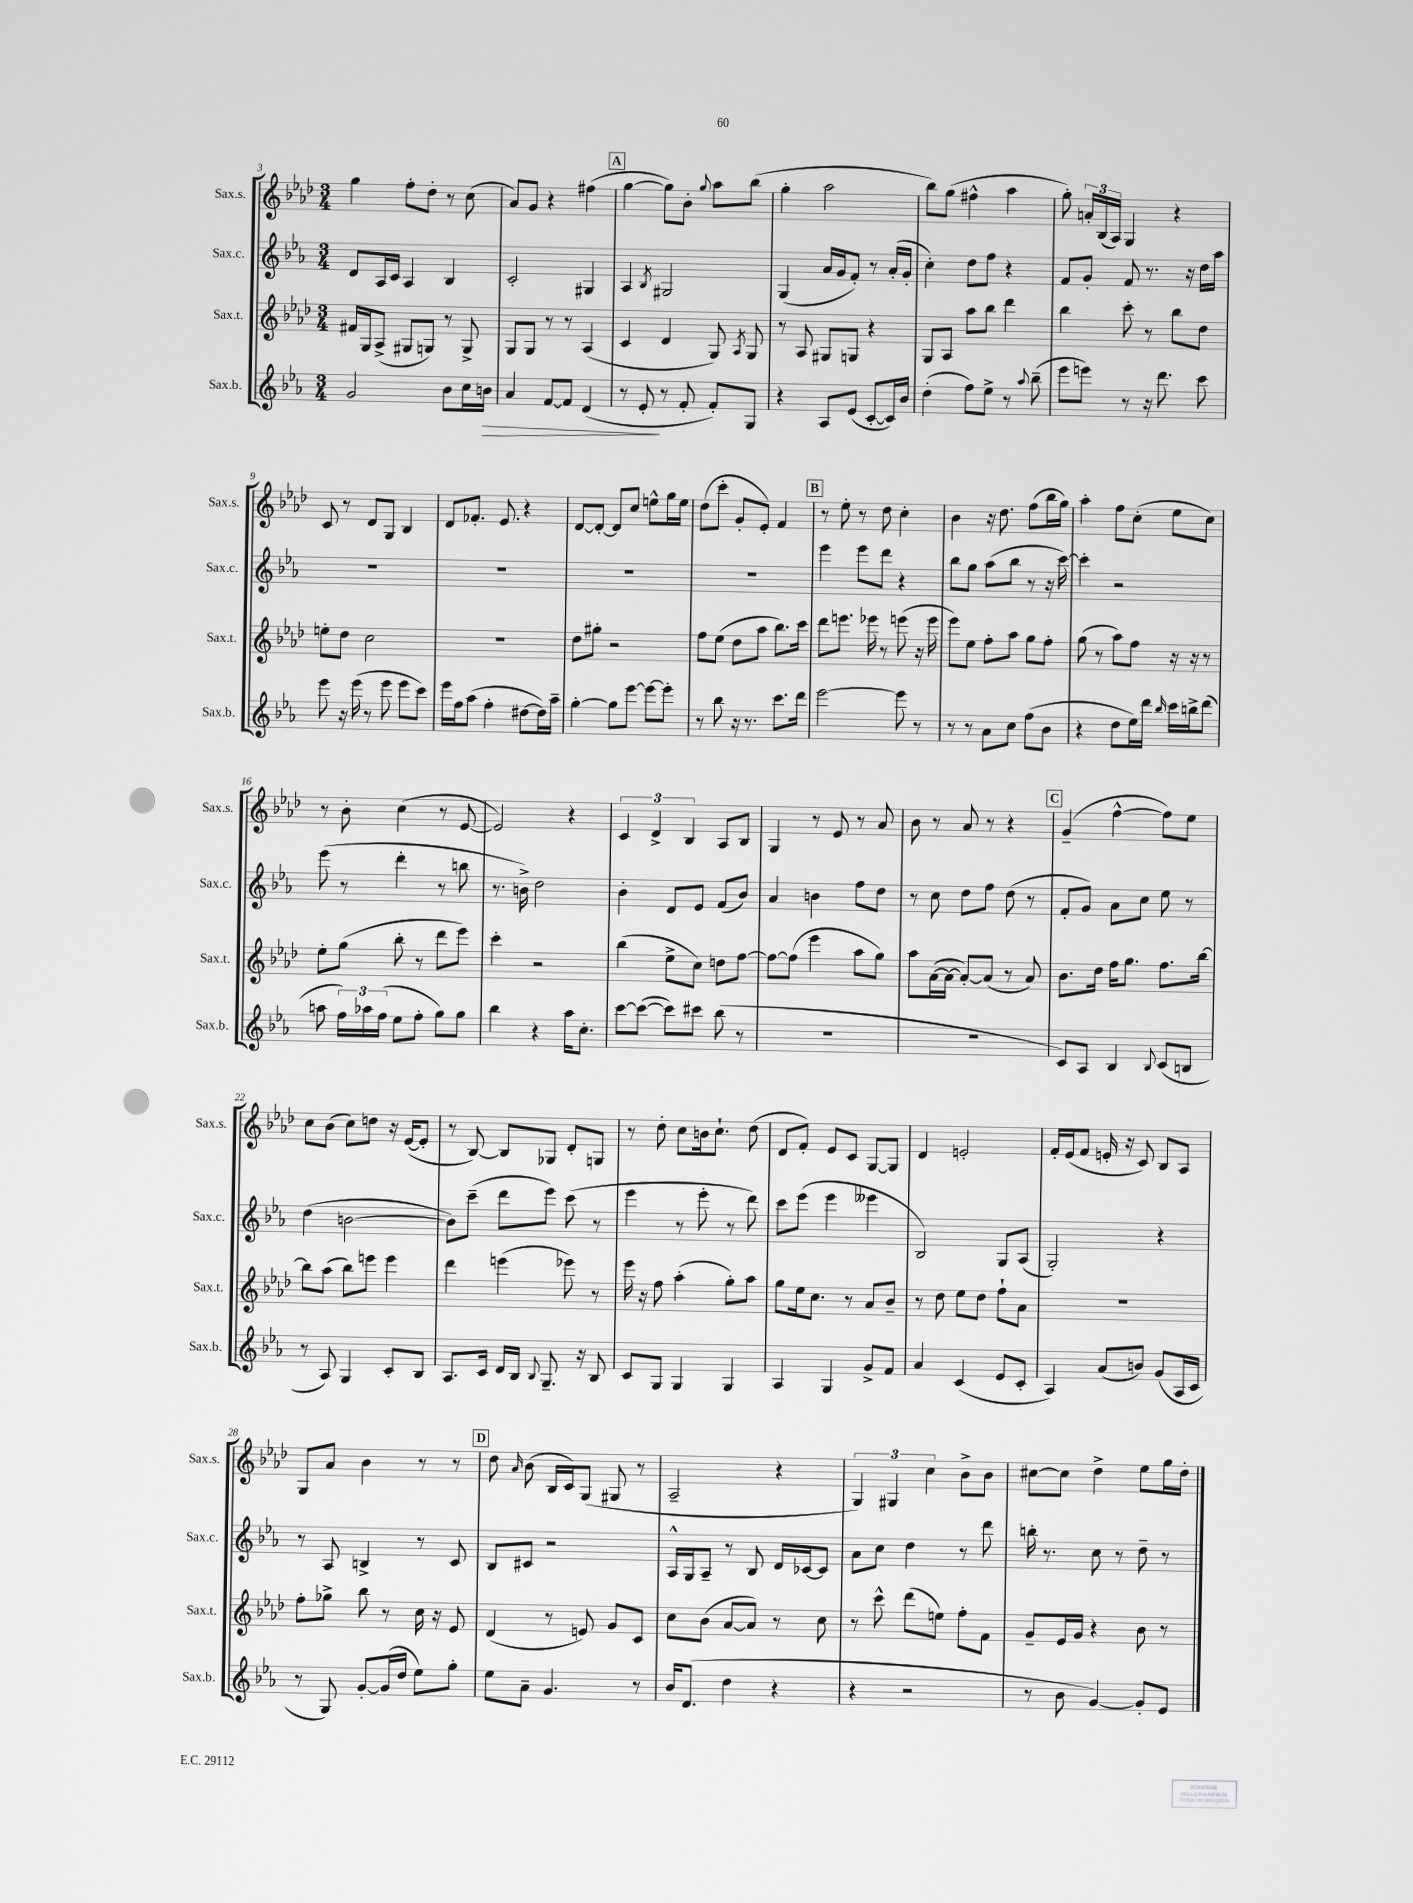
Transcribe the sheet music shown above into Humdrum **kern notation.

**kern	**dynam	**kern	**kern	**kern
*part4	*part4	*part3	*part2	*part1
*staff4	*staff4	*staff3	*staff2	*staff1
*I"Sax.b.	*	*I"Sax.t.	*I"Sax.c.	*I"Sax.s.
*I'Sax.b.	*	*I'Sax.t.	*I'Sax.c.	*I'Sax.s.
*clefG2	*	*clefG2	*clefG2	*clefG2
*k[b-e-a-]	*	*k[b-e-a-d-]	*k[b-e-a-]	*k[b-e-a-d-]
*M3/4	*	*M3/4	*M3/4	*M3/4
=3	=3	=3	=3	=3
2g/	.	16f#X/LL	8d/L	4gg\
.	.	16G/J	.	.
.	.	(8A-^/J	16A-/L	.
.	.	.	16c/JJ	.
.	.	8G#X/L	4A-/	8ff'\L
.	.	8Gn/J)	.	8dd-'\J
8b-\L	.	8r	4B-/	8r
16cc\L	.	8G^/	.	(8cc\
!	!LO:HP:b	!	!	!
16bn\JJ	>	.	.	.
=4	=4	=4	=4	=4
4a-/	.	8G/L	2c'/	8a-/L)
.	.	8G/J	.	8g/J
[8f/L	.	8r	.	4r
8f/J]	.	8r	.	.
(4d/	.	(4A-/	4G#X/	(4ff#X\
!!LO:REH:place=s1:t=A
=5	=5	=5	=5	=5
8r	.	4c/	4A-/	[4gg\
8e-'/	.	.	.	.
.	.	.	8qB-/	.
8r	]	4d-/	2G#X/	8gg\L])
8f'/	.	.	.	8b-'\J
.	.	.	.	8qqgg/
8f'/L)	.	8G/)	.	8aa-\L
.	.	8qA-/	.	.
8G/J	.	8G/	.	(8bb-\J
=6	=6	=6	=6	=6
4r	.	8r	(4G/	4gg'\
.	.	8A-/	.	.
8A-/L	.	8G#X/L	16a-/LL	2aa-\
.	.	.	16g/J	.
(8e-/J	.	8Gn/J	8f'/J)	.
[8c'/L	.	4r	8r	.
16c/L])	.	.	(16a-'/LL	.
16b-/JJ	.	.	16g'/JJ	.
=7	=7	=7	=7	=7
(4dd'\	.	8G/L	4cc'\)	8bb-\L)
.	.	8A-/J	.	(8gg\J
8ff\L)	.	8aa-\L	8dd\L	4ff#X^^\
8ee-^\J	.	8bb-\J	8ff\J	.
8r	.	4ddd-\	4r	4aa-\
8qqaa-/	.	.	.	.
(8bb-~\	.	.	.	.
=8	=8	=8	=8	=8
8eee-\L	.	4bb-\	8f/L	8gg'\)
8eeen\J)	.	.	8g'/J	24an'/LL
.	.	.	.	(24B-/
.	.	.	.	24A-/JJ)
8r	.	8ccc'\	8f/	4G/
16r	.	8r	8.r	.
8.ddd\	.	.	.	.
.	.	8bb-\L	.	4r
.	.	.	16r	.
8ccc\	.	8dd-\J	16dd\LL	.
.	.	.	16aa-\JJ	.
!!LO:LB:g=z
=9	=9	=9	=9	=9
8eee-\	.	8een'\L	2.r	8c/
16r	.	8dd-\J	.	8r
(16eee-\	.	.	.	.
8r	.	2cc\	.	8d-/L
8eee-\	.	.	.	8G/J
8eee-\L	.	.	.	4B-/
8ccc\J)	.	.	.	.
=10	=10	=10	=10	=10
16eee-\LL	.	2.r	2.r	8d-/L
16ff\J	.	.	.	.
(8aa-\J	.	.	.	8.f-X'/J
4ff'\	.	.	.	.
.	.	.	.	8.e-/
[8dd#X\L	.	.	.	4r
16dd#\L])	.	.	.	.
16aa-~\JJ	.	.	.	.
=11	=11	=11	=11	=11
[4gg'\	.	8dd-\L	2.r	[8d-/L
.	.	8gg#X'\J	.	8d-'/J_
8gg\L]	.	2r	.	8d-/L]
[8eee-\J	.	.	.	8cc/J
8eee-\L_	.	.	.	8een^^\L
8eee-'\J]	.	.	.	16gg\L
.	.	.	.	16ee\JJ
=12	=12	=12	=12	=12
8r	.	8ff\L	2.r	(8dd-\L
8bb-\	.	(8ee-\J	.	8ccc'\J
16r	.	8dd-\L	.	8g'/L
8.r	.	.	.	.
.	.	8aa-\J	.	8e-'/J)
8.ccc\L	.	8.bb-\L)	.	4f/
16ddd\Jk	.	16ccc\Jk	.	.
!!LO:REH:place=s1:t=B
=13	=13	=13	=13	=13
[2eee-\	.	8ddd-\L	4eee-\	8r
.	.	8.eeen\J	.	8ee-'\
.	.	.	8eee-\L	8r
.	.	16eee-X\	.	.
.	.	8r	8ddd\J	8dd-\
8eee-\]	.	(8eeen\	4r	4cc'\
8r	.	16r	.	.
.	.	16eee\	.	.
=14	=14	=14	=14	=14
8r	.	8eee-\L)	8bb-\L	4b-\
8r	.	8ee-\J	8gg\J	.
8a-\L	.	8ff'\L	(8aa-\L	16r
.	.	.	.	8.dd-\
8cc\J	.	8aa-\J	8bb-\J	.
(8ff\L	.	8gg\L	8r	(8ff\L
8b-\J	.	8ff'\J	16r	16bb-\L
.	.	.	[16ccc\)	16gg\JJ)
=15	=15	=15	=15	=15
4r	.	(8gg\	4ccc'\]	4aa-'\
.	.	8r	.	.
8dd\L	.	8aa-\L)	2r	8ff\L
16ee-\L)	.	8ff\J	.	(8cc'\J
16ddd\JJ	.	.	.	.
16qqbb-/	.	.	.	.
16ccc\LL	.	16r	.	8ee-\L
16bbn^\J	.	16r	.	.
(8ddd\J	.	8r	.	8cc\J)
!!LO:LB:g=z
=16	=16	=16	=16	=16
8aan\	.	8ee-'\L	(8eee-\	8r
24ff\LL)	.	(8gg\J	8r	8b-'\
24aa-X\	.	.	.	.
(24ff\JJ	.	.	.	.
8ee-\L	.	8bb-'\	4ddd'\	(4cc\
8ff'\J	.	8r	.	.
8gg\L)	.	8ddd-\L	8r	8r
8gg\J	.	8eee-\J)	8bbn\	[8e-/
=17	=17	=17	=17	=17
4bb-\	.	4ccc'\	8.r	2e-/])
.	.	.	16bn^\)	.
4r	.	2r	2dd\	.
16aa-\KL	.	.	.	4r
8.cc'\J	.	.	.	.
=18	=18	=18	=18	=18
[8ccc\L	.	(4bb-\	4b-'\	6c/
(8ccc\J_	.	.	.	.
.	.	.	.	6d-^/
8ccc\L])	.	8ee-^\L	8d/L	.
.	.	.	.	6B-/
8ccc#X\J	.	8cc\J)	8e-/J	.
(8bb-\	.	8ddn\L	(8f/L	8A-/L
8r	.	[8ff\J	8b-/J)	8B-/J
=19	=19	=19	=19	=19
2.r	.	8ff\L_	4a-/	4G/
.	.	(8ff\J]	.	.
.	.	4eee-\	4bn\	8r
.	.	.	.	8e-/
.	.	8aa-\L	8ff\L	8r
.	.	8gg\J)	8dd\J	8a-/
=20	=20	=20	=20	=20
2.r	.	8aa-\L	8r	8b-\
.	.	([16a-\L	8cc\	8r
.	.	16a-\JJ_	.	.
.	.	8a-'/L_)	8dd\L	8a-/
.	.	(8a-/J]	8ff\J	8r
.	.	8r	(8dd\	4r
.	.	8a-/)	8r	.
!!LO:REH:place=s1:t=C
=21	=21	=21	=21	=21
8c/L)	.	8.b-\L	8f'/L	(4g~/
8A-/J	.	.	8g/J)	.
.	.	16dd-\Jk	.	.
4B-/	.	16ff\KL	8a-\L	[4ff^^\
.	.	8.gg\J	.	.
.	.	.	8cc\J	.
8qqB-/	.	.	.	.
(8c/L	.	8.ff\L	8ee-\	8ff\L])
8Bn/J	.	.	8r	8ee-\J
.	.	[16bb-\Jk	.	.
!!LO:LB:g=z
=22	=22	=22	=22	=22
8r	.	8bb-\L]	(4dd\	8cc\L
8A-/)	.	(8aa-\J	.	(8b-\J
4G/	.	8bb-\L)	[2bn\	8cc\L)
.	.	8eeen\J	.	8ddn\J
8c'/L	.	4eee\	.	16r
.	.	.	.	([16e-/KL
8B-/J	.	.	.	8e-'/J]
=23	=23	=23	=23	=23
8.A-/L	.	4ddd-\	8b\L])	8r
.	.	.	(8ccc~\J	[8B-/)
16c/Jk	.	.	.	.
16d/LL	.	(4eeen\	8ddd\L	8B-/L]
16B-/JJ	.	.	.	.
8qqB-/	.	.	.	.
8.G~/	.	.	8eee-\J)	8G-X/J
.	.	8eee-X\)	(8ccc\	8d-'/L
16r	.	.	.	.
8B-/	.	8r	8r	8Gn/J
=24	=24	=24	=24	=24
8c/L	.	16eee-\	4eee-\	8r
.	.	16r	.	.
8G/J	.	8ff\	.	8dd-'\
4G/	.	(4aa-'\	8r	8cc\L
.	.	.	8eee-'\	16bn\k
.	.	.	.	8.cc`\J
4G/	.	8gg'\L)	8r	.
.	.	8aa-\J	8ddd\)	(8dd-\
=25	=25	=25	=25	=25
4A-/	.	8gg\L	8ccc\L	8d-/L
.	.	16ee-\k	(8eee-\J	8f'/J)
.	.	8.cc\J	.	.
4G/	.	.	4eee-\	8e-/L
.	.	8r	.	8c/J
8g^/L	.	8a-/L	4eee--X\	[8G/L
8f/J	.	8b-~/J	.	8G/J]
=26	=26	=26	=26	=26
4a-/	.	8r	2B-/)	4d-/
.	.	8dd-\	.	.
(4c/	.	8ee-\L	.	2en'/
.	.	8dd-\J	.	.
8e-/L	.	8ff`\L	8G/L	.
8c'/J	.	8a-\J	(8A-/J	.
=27	=27	=27	=27	=27
4A-/)	.	2.r	2G'/)	16f'/LL
.	.	.	.	(16e-/J
.	.	.	.	8f/J
(8a-/L	.	.	.	16en'/
.	.	.	.	16r
8bn/J)	.	.	.	8c/)
(8g/L	.	.	4r	8B-/L
16A-/L	.	.	.	8A-/J
16c/JJ	.	.	.	.
!!LO:LB:g=z
=28	=28	=28	=28	=28
8r	.	8ff'\L	8r	8G/L
8G/)	.	8gg-X^\J	8A-/	8a-/J
[8g'/L	.	8bb-\	4Bn^/	4b-\
(16g/L]	.	8r	.	.
16dd/JJ	.	.	.	.
8ee-\L)	.	16cc\	8r	8r
.	.	16r	.	.
8gg'\J	.	8e-/	8c/	8r
!!LO:REH:place=s1:t=D
=29	=29	=29	=29	=29
8ee-\L	.	(4d-/	8B-/L	8dd-\
.	.	.	.	16qqa-/
8a-~\J	.	.	8c#X/J	(8b-\
4.g/	.	8r	2r	16B-/LL
.	.	.	.	16c/J)
.	.	8en/)	.	(8G/J
.	.	8g/L	.	8G#X/
8r	.	8c/J	.	8r
=30	=30	=30	=30	=30
16b-/KL	.	8cc\L	16A-^^/LL	2A-~/
(8.d/J	.	.	16G/J	.
.	.	(8b-\J	8A-~/J	.
4dd\	.	[8a-/L	8r	.
.	.	8a-/J])	8B-/	.
4r	.	8r	16d/LL	4r
.	.	.	[16c-X/J	.
.	.	8cc\	8c-/J]	.
=31	=31	=31	=31	=31
4r	.	8r	8a-\L	6G/)
.	.	8ccc^^\	8cc\J	.
.	.	.	.	6G#X/
2r	.	(8ddd-\L	4dd\	.
.	.	.	.	6cc\
.	.	8een\J)	.	.
.	.	8ff'\L	8r	8b-^\L
.	.	8f\J	8ddd\	8b-\J
=32	=32	=32	=32	=32
8r	.	8g~/L	16bbn'\	[8cc#X\L
.	.	.	8.r	.
8b-\	.	16e-/L	.	8cc#\J]
.	.	16g/JJ	.	.
[4g/)	.	4r	8cc\	4dd-^\
.	.	.	8r	.
8g'/L]	.	8b-\	8dd~\	8ee-\L
8e-/J	.	8r	8r	16gg\L
.	.	.	.	16dd-'\JJ
==	==	==	==	==
*-	*-	*-	*-	*-
